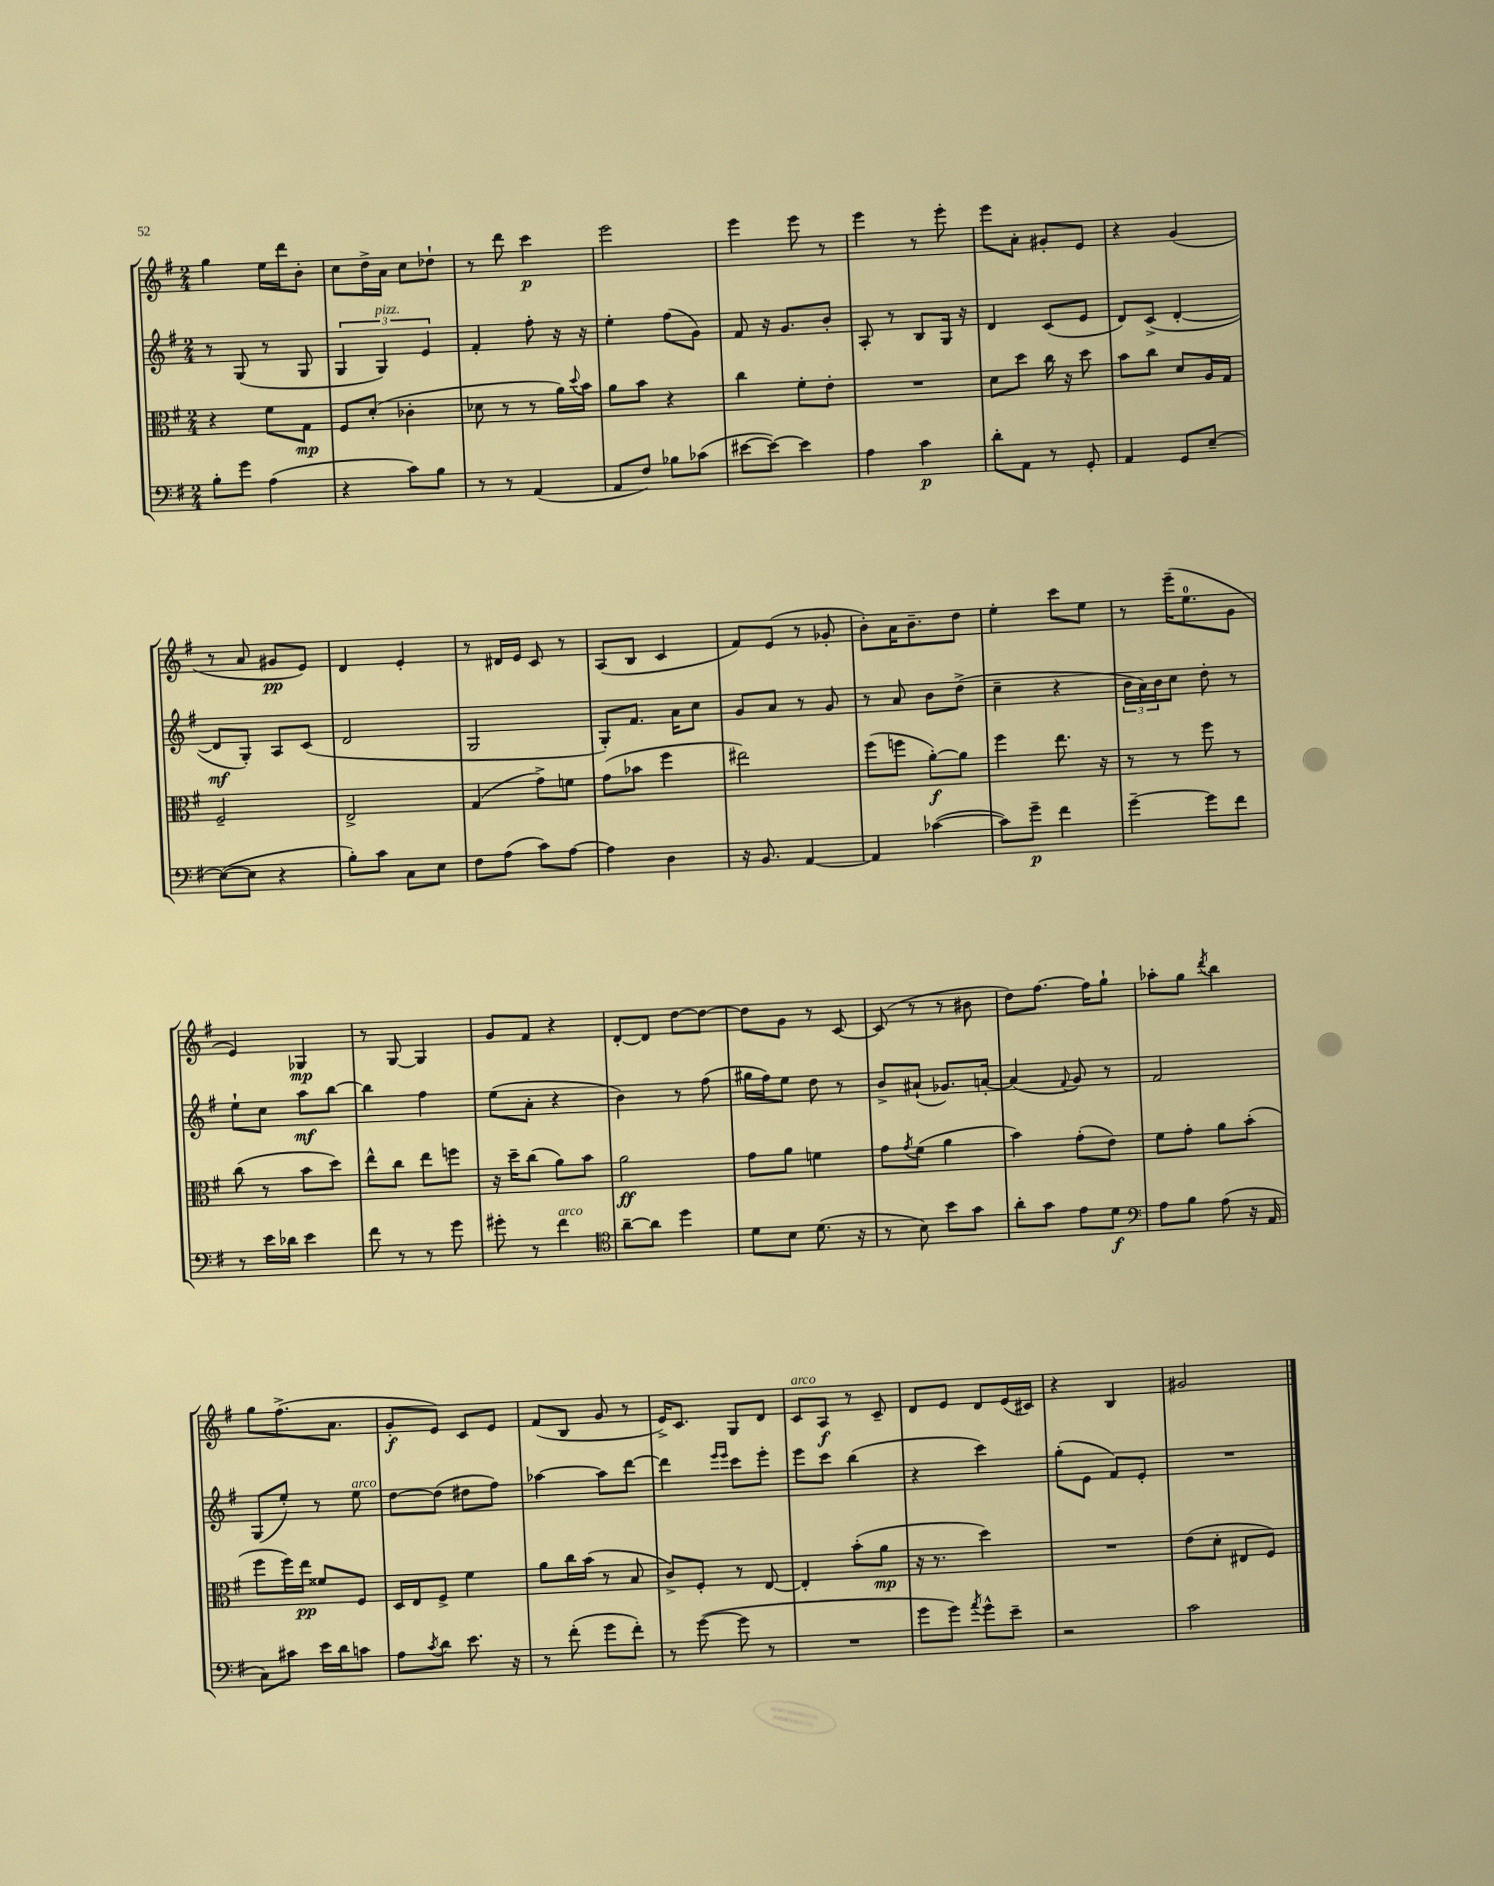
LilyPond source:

<<
\new StaffGroup <<
\new Staff = "s0" {
    \clef treble \key g \major \numericTimeSignature \time 2/4
    g''4 e''16 d'''16 b'8-. |
    c''8 d''16-> a'16 c''8 des''8-! |
    r8 d'''8 c'''4\p |
    e'''2 |
    e'''4 e'''8 r8 |
    e'''4 r8 e'''8-. |
    e'''8 a'8-. gis'8-. e'8 |
    r4 g'4( |
    r8 a'8 gis'8\pp e'8) |
    d'4 e'4-. |
    r8 dis'16 e'16 c'8 r8 |
    a8( b8 c'4 |
    fis'8) e'8( r8 ges'8-. |
    b'8-.) a'16 b'8.-- d''8 |
    e''4-. c'''8 e''8 |
    r8 e'''16--( e''8.-0 g'8 |
    e'4) ges4\mp |
    r8 g8~ g4 |
    g'8 fis'8 r4 |
    d'8~-. d'8 d''8~ d''8~ |
    d''8 g'8 r8 c'8~ |
    c'8( r8 r8 bis'8 |
    d''8) fis''8.~ fis''16 g''8-! |
    aes''8-. g''8 \acciaccatura { d'''8 } b''4 |
    g''8 fis''8.->( a'8. |
    g'8-.\f e'8) c'8 e'8 |
    fis'8( b8 g'8 r8 |
    e'16->) c'8. g8 d'8 |
    c'8^\markup { \italic "arco" } a8\f r8 c'8-- |
    d'8 e'8 d'8 e'16( cis'16) |
    r4 b4 |
    gis'2 \bar "|." |
}
\new Staff = "s1" {
    \clef treble \key g \major \numericTimeSignature \time 2/4
    r8 g8( r8 g8 |
    \tuplet 3/2 { g4 g4^\markup { \italic "pizz." }) e'4 } |
    fis'4-. fis''8-. r16 r16 |
    e''4-. fis''8( g'8) |
    fis'8 r16 g'8. b'8-. |
    a8-. r8 b8 g16 r16 |
    d'4 c'8( e'8 |
    d'8) c'8->( d'4~-. |
    d'8\mf g8-.) a8 c'8( |
    d'2 |
    g2 |
    g8-.) fis'8. a'16 c''8 |
    g'8 a'8 r8 g'8 |
    r8 a'8 b'8 d''8->( |
    c''4-- r4 |
    \tuplet 3/2 { b'16 a'16) b'16 } c''8 d''8-. r8 |
    e''8-! c''8 a''8\mf b''8~ |
    b''4 fis''4 |
    e''8( a'8-. r4 |
    b'4) r8 fis''8( |
    gis''16 fis''16) e''8 d''8 r8 |
    b'8-> ais'8-!( ges'8.) a'16~-. |
    a'4( \appoggiatura { fis'8 } g'8) r8 |
    fis'2 |
    g8( e''8-.) r8 e''8^\markup { \italic "arco" } |
    d''8~ d''8( dis''8 fis''8) |
    aes''4~ aes''8 d'''8~ |
    d'''4 \grace { e'''16 e'''16 } c'''8 e'''8-. |
    e'''8 c'''8 b''4( |
    r4 c'''4) |
    g''8-.( e'8 fis'8) e'8-. |
    R2 \bar "|." |
}
\new Staff = "s2" {
    \clef alto \key g \major \numericTimeSignature \time 2/4
    r4 fis'8 g8\mp |
    fis8 d'8-.( ces'4-. |
    des'8 r8 r8 a'16) \appoggiatura { d''8 } b'16 |
    a'8 b'8 r4 |
    c''4 fis'8-. e'8-. |
    R2 |
    d'8 d''8 c''16 r16 d''8 |
    b'8 c''8 d'8 a16 g16 |
    fis2-- |
    e2-> |
    g4( g'8->) f'8 |
    g'8( bes'8 fis''4 |
    eis''2) |
    fis''8( f''8 a'8~-.\f) a'8 |
    fis''4 e''8. r16 |
    r8 r8 fis''8 r8 |
    c''8( r8 b'8 d''8) |
    e''8-^ c''8 e''8 f''8 |
    r16 d''16-- c''8( a'8) b'8 |
    a'2\ff |
    g'8 a'8 f'4 |
    g'8 \acciaccatura { g'8 } fis'8( a'4 |
    b'4) g'8-.( e'8) |
    fis'8 g'8-. a'8 b'8-.( |
    fis''8 fis''16) e''16\pp fisis'8 fis8 |
    d16 e16 fis8-> fis'4 |
    a'8 c''16 b'16( r8 b8 |
    c'8->) fis8-. r8 e8~ |
    e4-. b'8-.( a'8\mp |
    r16 r8. d''4) |
    R2 |
    e'8( d'8-. eis8 fis8) \bar "|." |
}
\new Staff = "s3" {
    \clef bass \key g \major \numericTimeSignature \time 2/4
    b8-. g'8 a4( |
    r4 c'8) b8 |
    r8 r8 a,4( |
    a,8 fis8) bes8 ces'8( |
    eis'8~ eis'8~) eis'4 |
    a4 c'4\p |
    d'8-. a,8 r8 g,8-. |
    a,4 g,8 e8~-- |
    e8~( e8 r4 |
    b8-.) c'8 c8 e8 |
    fis8 a8( c'8) a8~ |
    a4 d4 |
    r16 b,8. a,4~ |
    a,4 ces'4~( |
    ces'8) g'8--\p fis'4 |
    g'4~-- g'8 fis'8 |
    r8 e'16 des'16 e'4 |
    fis'8 r8 r8 g'8 |
    gis'8-. r8 fis'4^\markup { \italic "arco" } |
    \clef tenor a'8~-- a'8 d''4 |
    d'8 b8 d'8.( r16 |
    r8 b8) b'8 g'8 |
    a'8-. g'8 e'8 d'8\f |
    \clef bass a8 b8 a8( r16 a,16 |
    c8) cis'8 e'16 d'16 c'8 |
    a8 \acciaccatura { c'8 } d'8 e'8. r16 |
    r8 fis'8-.( g'8 fis'8-.) |
    r8 g'8~( g'8 r8 |
    R2 |
    g'8 g'8) \acciaccatura { a'8 } g'8-^ e'8-- |
    r2 |
    c'2 \bar "|." |
}
>>
>>
\layout { \context { \Score \remove "Bar_number_engraver" } }
